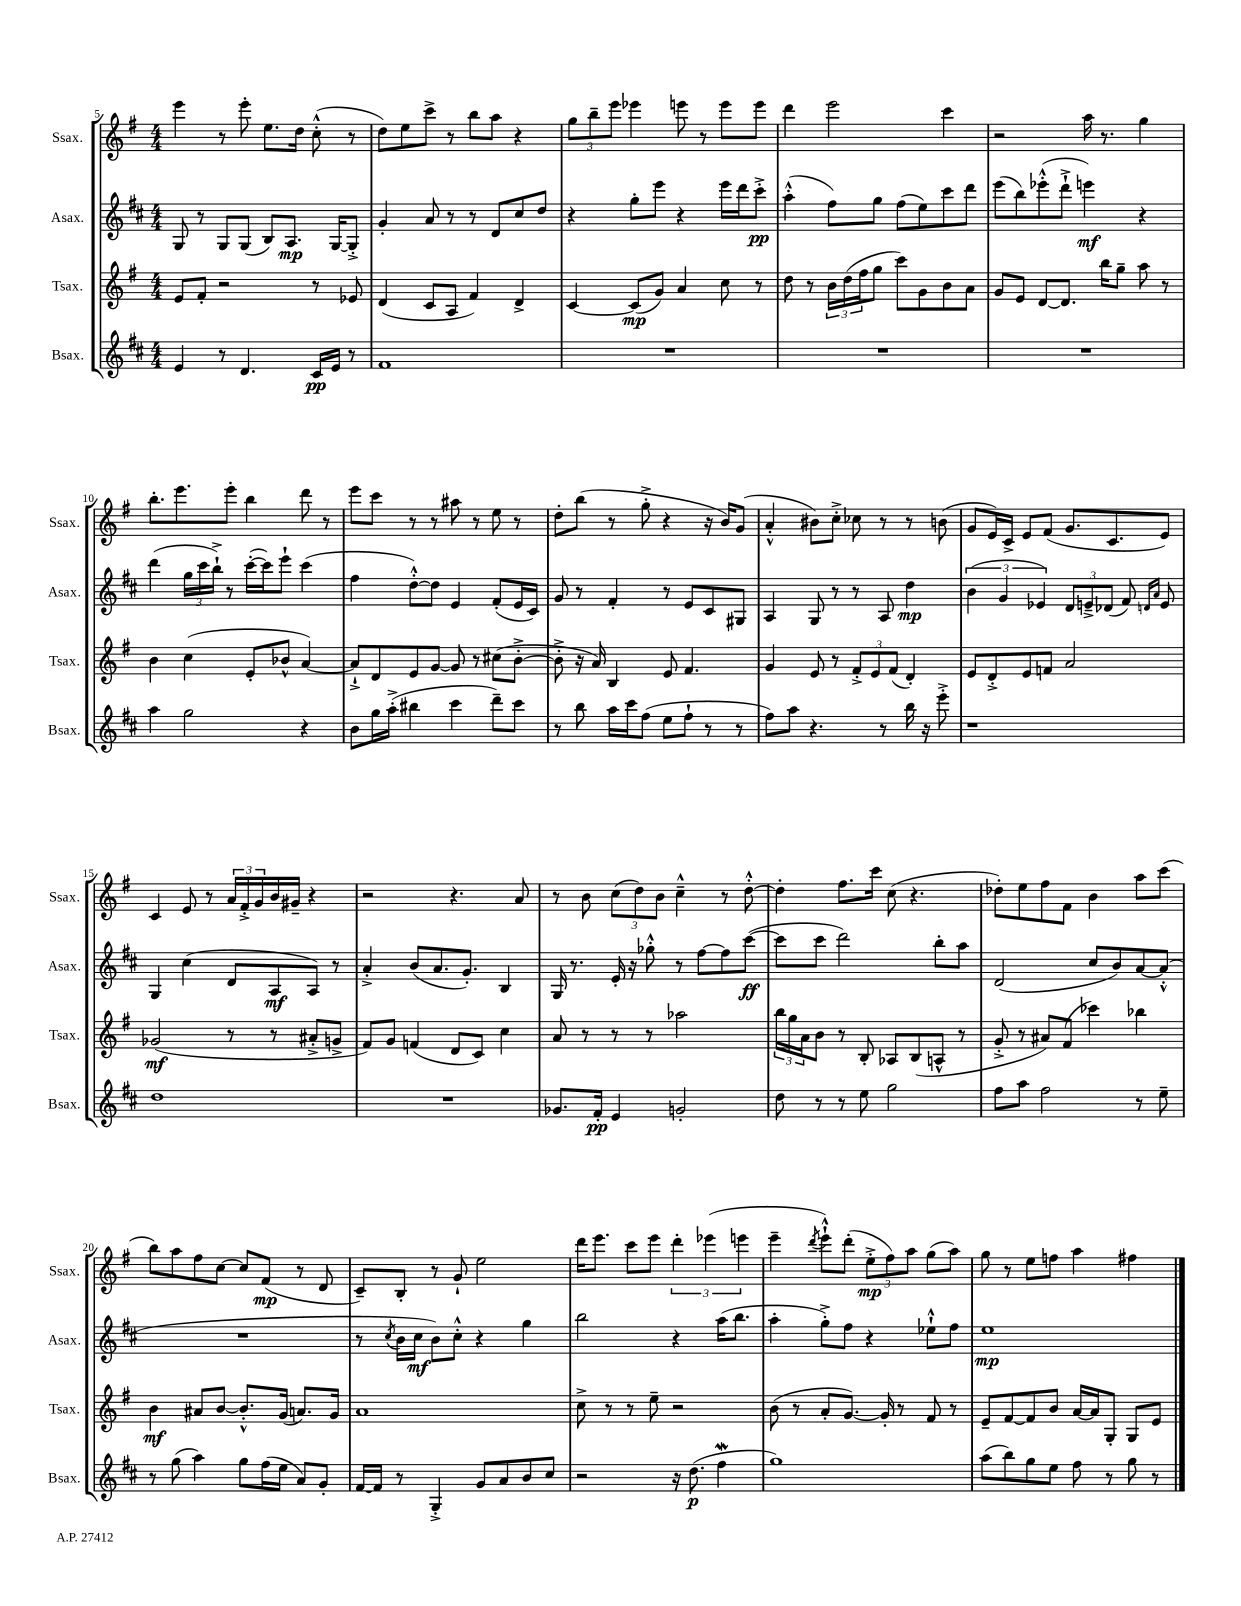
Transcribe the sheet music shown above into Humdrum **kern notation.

**kern	**kern	**kern	**kern
*staff4	*staff3	*staff2	*staff1
*clefG2	*clefG2	*clefG2	*clefG2
*k[f#c#]	*k[f#]	*k[f#c#]	*k[f#]
*M4/4	*M4/4	*M4/4	*M4/4
4e/	8e/L	8G/	4eee\
.	8f#'/J	8r	.
8r	2r	8G/L	8r
4.d/	.	(8G/J	8eee'\
.	.	8B/L)	8.ee\L
.	.	8.A/J	.
.	.	.	16dd\Jk
16c#/LL	8r	.	(8cc'^^\
16e/JJ	.	[16G/LK	.
8r	8e-/	8G'^/]J	8r
=	=	=	=
1f#	(4d/	4g'/	8dd\L)
.	.	.	8ee\
.	8c/L	8a/	8ccc^\J
.	8A/J	8r	8r
.	4f#/)	8r	8bb\L
.	.	8d/L	8aa\J
.	4d^/	8cc#/	4r
.	.	8dd/J	.
=	=	=	=
1r	[4c/	4r	12gg\L
.	.	.	12bb~\
.	.	.	12eee\J
.	(8c/]L	8gg'\L	4eee-\
.	8g/J)	8eee\J	.
.	4a/	4r	8eee\
.	.	.	8r
.	8cc\	16eee\LL	8eee\L
.	.	16ddd\J	.
.	8r	8ccc#'^\J	8eee\J
=	=	=	=
1r	8dd\	(4aa'^^\	4ddd\
.	8r	.	.
.	24b\LL	8ff#\L)	2eee\
.	(24dd\	.	.
.	24ff#\J	.	.
.	8gg\J	8gg\J	.
.	8ccc\L)	(8ff#\L	.
.	8g\	8ee\)	.
.	8b\	8ccc#\	4ccc\
.	8a\J	8ddd\J	.
=	=	=	=
1r	8g/L	(8eee\L	2r
.	8e/J	8bb\)	.
.	[8d/L	(8eee-'^^\	.
.	8.d/]J	8ddd`^\J	.
.	.	4eee\)	16aa\
.	16bb\LK	.	8.r
.	8gg~\J	.	.
.	8aa\	4r	4gg\
.	8r	.	.
=	=	=	=
4aa\	4b\	(4ddd\	8.bb'\L
.	.	.	8.eee\
2gg\	(4cc\	24gg\LL	.
.	.	24ccc#\	.
.	.	24bb`^\JJ)	.
.	.	8r	8eee'\J
.	8e'/L	([16ccc#'\LL	4bb\
.	.	16ccc#\]J)	.
.	8b-^^/J	8eee`\J	.
4r	[4a/)	(4ccc#\	8ddd\
.	.	.	8r
=	=	=	=
8b\L	8a`^/]L	4ff#\	8eee\L
16gg\L	8d/	.	8ccc\J
(16aa'^\JJ	.	.	.
4bb#\	8e/	[8dd'^^\L)	8r
.	[8g/J	8dd\]J	8r
4ccc#\	8g/]	4e/	8aa#\
.	8r	.	8r
8ddd~\L)	(8cc#\L	(8f#'/L	8ee\
8ccc#\J	[8b'^\J	16e/L	8r
.	.	16c#/JJ)	.
=	=	=	=
8r	8b'^\]	8g/	8dd'\L
8bb\	16r	8r	(8bb\J
.	16a/)	.	.
16aa\LL	4B/	4f#'/	8r
16ccc#\J	.	.	.
(8ff#\J	.	.	8gg'^\
8ee\L	8e/	8r	4r
8ff#`\J	4.f#/	8e/L	.
8r	.	8c#/	16r
.	.	.	16b/LK)
8r	.	8G#/J	(8g/J
=	=	=	=
8ff#\L)	4g/	4A/	4a'^^/
8aa\J	.	.	.
4.r	8e/	8G/	8b#\L)
.	8r	8r	8cc'^\J
.	12f#'^/L	8r	8cc-\
.	12e/	.	.
8r	.	8A/	8r
.	(12f#/J	.	.
16bb\	4d'/)	4dd\	8r
16r	.	.	.
8eee'^\	.	.	(8b\
=	=	=	=
1r	8e/L	(6b\	8g/L
.	8d'^/	.	16e/L)
.	.	6g/	.
.	.	.	16c^/JJ
.	8e/	.	8e/L
.	.	6e-/)	.
.	8f/J	.	(8f#/J
.	2a/	12d/L	8.g/L
.	.	12e~^/	.
.	.	(12d-/J	.
.	.	.	8.c/
.	.	8f#/)	.
.	.	16qqd/LL	.
.	.	16qqa/JJ	.
.	.	8e/	8e/J)
=	=	=	=
1dd	(2g-/	4G/	4c/
.	.	(4cc#\	8e/
.	.	.	8r
.	8r	8d/L	24a/LL
.	.	.	24f#'^/
.	.	.	24g/
.	8r	8A/	16b/
.	.	.	16g#~/JJ
.	8a#'^/L	8A/J)	4r
.	8g^/J	8r	.
=	=	=	=
1r	8f#/L)	4a'^/	2r
.	8g/J	.	.
.	(4f/	(8b/L	.
.	.	8.a/	.
.	8d/L	.	4.r
.	.	8.g'/J)	.
.	8c/J)	.	.
.	4cc\	4B/	.
.	.	.	8a/
=	=	=	=
8.g-/L	8a/	16G/	8r
.	.	8.r	.
.	8r	.	8b\
16f#'/Jk	.	.	.
4e/	8r	16e'/	(12cc\L
.	.	16r	.
.	.	.	12dd\)
.	8r	8gg-'^^\	.
.	.	.	12b\J
2g'/	2aa-\	8r	4cc~^^\
.	.	[8ff#\L	.
.	.	8ff#\]	8r
.	.	([8ccc#\J	[8dd'^^\
=	=	=	=
8dd\	24bb\LL	8ccc#\]L	4dd'\]
.	24gg\	.	.
.	24a\J	.	.
8r	8b\J	8ccc#\J	.
8r	8r	2ddd\)	8.ff#\L
8ee\	8B'/	.	.
.	.	.	16ccc\Jk
2gg\	8A-/L	.	(8cc\
.	(8B/	.	4.r
.	8A^^/J	8bb'\L	.
.	8r	8aa\J	.
=	=	=	=
8ff#\L	8g'^/	(2d/	8dd-'\L)
8aa\J	8r	.	8ee\
2ff#\	8a#/L)	.	8ff#\
.	(8f#/J	.	8f#\J
.	4ccc-\)	8cc#/L	4b\
.	.	8b/)	.
8r	4bb-\	[8a/	8aa\L
8ee~\	.	(8a'^^/]J	(8ccc\J
=	=	=	=
8r	4b\	1r	8bb\L)
(8gg\	.	.	8aa\
4aa\)	8a#/L	.	8ff#\
.	[8b/J	.	[8cc\J
8gg\L	8.b'^^/]L	.	8cc/]L
(16ff#\L	.	.	(8f#/J
16ee\JJ	(16g/Jk	.	.
8a/L)	8.a/L)	.	8r
8g'/J	.	.	8d/
.	16g/Jk	.	.
=	=	=	=
[16f#/LL	1a	8r	8c~/L)
16f#/]JJ	.	.	.
.	.	8qcc#/	.
8r	.	16b\LL	8B'/J
.	.	16cc#\JJ	.
4G'^/	.	8b\L)	8r
.	.	8cc#'^^\J	8g`/
8g/L	.	4r	2ee\
8a/	.	.	.
8b/	.	4gg\	.
8cc#/J	.	.	.
=	=	=	=
2r	8cc^\	2bb\	16ddd\LK
.	.	.	8.eee\J
.	8r	.	.
.	8r	.	8ccc\L
.	8ee~\	.	8eee\J
16r	2r	4r	6ddd'\
(8.dd\	.	.	.
.	.	.	(6eee-\
4ff#\	.	(16aa\LK	.
.	.	8.bb\J	.
.	.	.	6eee\
=	=	=	=
1gg)	(8b\	4aa'\	4eee~\
.	8r	.	.
.	.	.	8qddd/
.	8a'/L	8gg'^\L)	8eee`^^\L)
.	[8.g/J)	8ff#\J	(8ddd'\J
.	.	4r	12ee'^\L
.	16g'/]	.	.
.	.	.	12ff#\)
.	8r	.	.
.	.	.	12aa\J
.	8f#/	8ee-`^^\L	(8gg\L
.	8r	8ff#\J	8aa\J)
=	=	=	=
(8aa\L	8e~/L	1ee	8gg\
8bb\)	[8f#/	.	8r
8gg\	8f#/]	.	8ee\L
8ee\J	8b/J	.	8ff\J
8ff#\	[16a/LL	.	4aa\
.	16a/]J	.	.
8r	8G'/J	.	.
8gg\	8G/L	.	4ff#\
8r	8e/J	.	.
==	==	==	==
*-	*-	*-	*-
